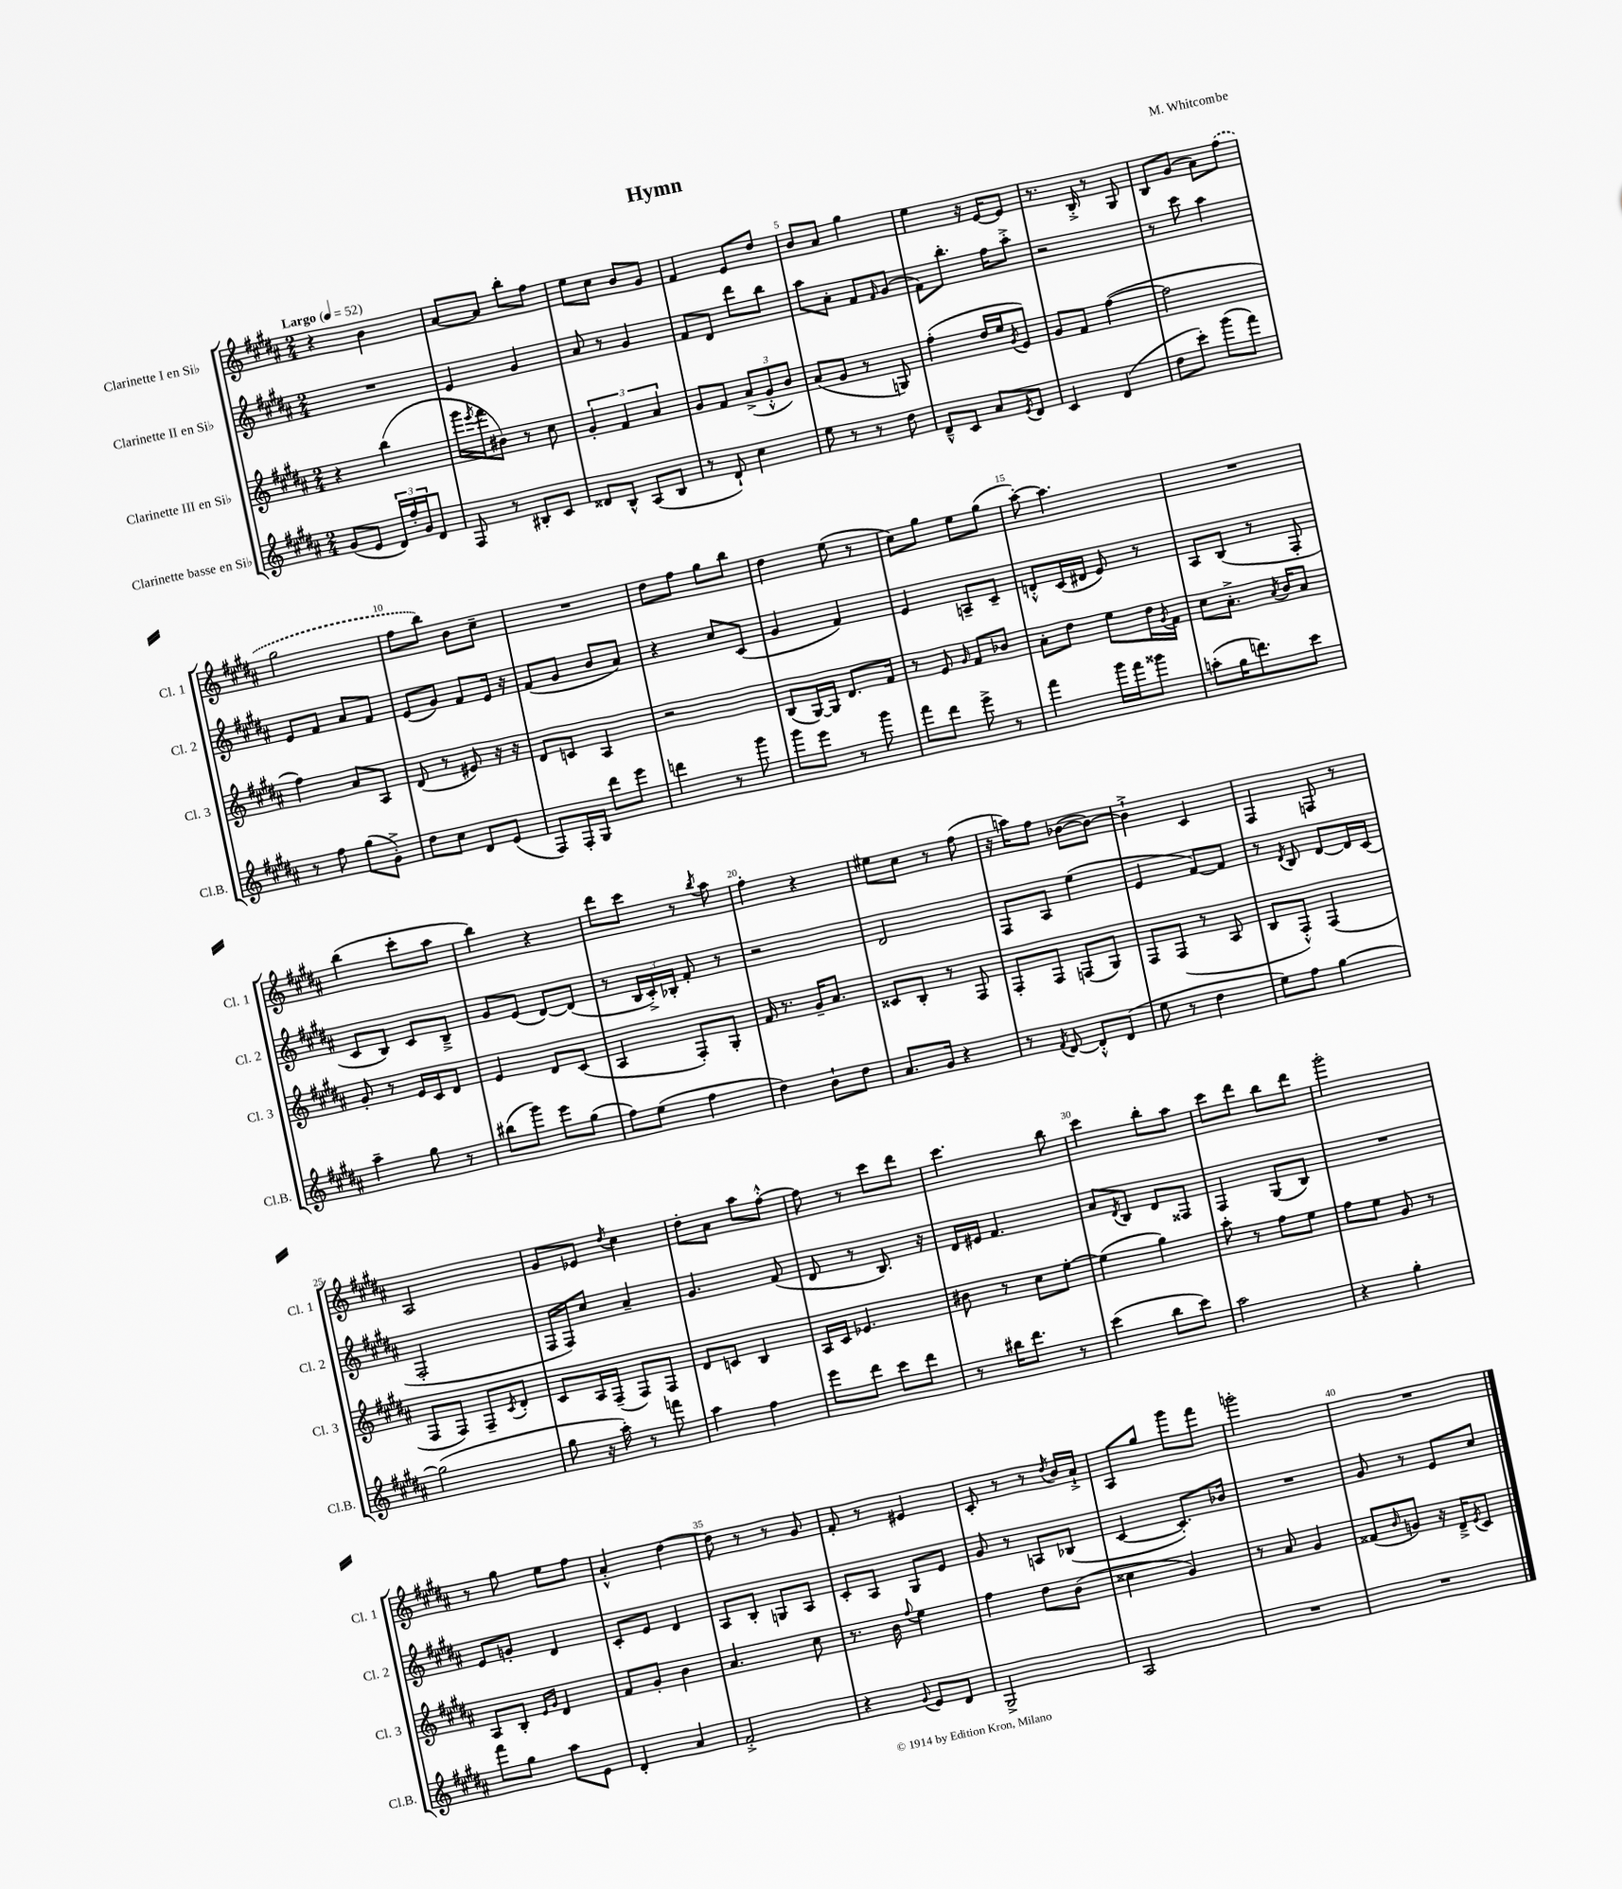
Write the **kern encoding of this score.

**kern	**kern	**kern	**kern
*part4	*part3	*part2	*part1
*staff4	*staff3	*staff2	*staff1
*I"Clarinette basse en Si♭	*I"Clarinette III en Si♭	*I"Clarinette II en Si♭	*I"Clarinette I en Si♭
*I'Cl.B.	*I'Cl. 3	*I'Cl. 2	*I'Cl. 1
*clefG2	*clefG2	*clefG2	*clefG2
*k[f#c#g#d#a#]	*k[f#c#g#d#a#]	*k[f#c#g#d#a#]	*k[f#c#g#d#a#]
*M2/4	*M2/4	*M2/4	*M2/4
*MM52	*MM52	*MM52	*MM52
=1	=1	=1	=1
!	!	!	!LO:TX:a:B:t=Largo
(8g#/L	4r	2r	4r
8e/J	.	.	.
24d#/LL)	(4bb\	.	4b\
24ff#'/	.	.	.
24g#/J	.	.	.
8d#/J	.	.	.
=2	=2	=2	=2
8F#/	16ggg#\LL	4e/	[8a#/L
.	8qeee/	.	.
.	16fff#\J	.	.
8r	8b#X\J)	.	8a#/J]
8B#X'/L	8r	4g#/	8bb'\L
8c#/J	8cc#\	.	8ff#\J
=3	=3	=3	=3
8d##X/L	6g#'/	8a#/	8ee\L
8B^^/J	.	8r	8cc#\J
.	6f#/	.	.
(8A#/L	.	4g#/	8b/L
.	6a#/	.	.
8B/J	.	.	8g#/J
=4	=4	=4	=4
8r	8g#/L	8f#/L	4f#/
8d#`/)	8f#/J	8d#/J	.
4cc#\	(12a#^/L	8ddd#\L	8e/L
.	12g#'^^/	.	.
.	.	8bb\J	8dd#/J
.	12b/J)	.	.
=5	=5	=5	=5
8ee\	(8a#/L	8aa#\L	8b/L
8r	8g#/J	8a#'\J	8a#/J
8r	8r	8f#/L	4gg#\
.	.	16qqf#/	.
8dd#\	8Gn/)	(8g#/J	.
=6	=6	=6	=6
8d#~^^/L	(4ff#'\	8f#\L)	4ee\
8c#/J	.	8.bb'\J	.
8a#/L	16dd#/LL	.	16r
.	16ee/J	16ff#\KL	[16e/KL
8qe/	8qg#/	.	.
8d#/J	8e/J)	8aa#'^\J	8e/J]
=7	=7	=7	=7
4c#/	8g#/L	2r	8.r
.	8f#/J	.	.
.	.	.	16B'^/
(4d#/	([4ff#\	.	8r
.	.	.	8G#/
=8	=8	=8	=8
8dd#\L	2ff#\]	8r	8B/L
8ccc#'\J)	.	8ccc#\	(8g#/J
(8ggg#\L	.	4aa#\	8a#\L)
8fff#\J)	.	.	(8ff#\J
!!LO:LB:g=z
=9	=9	=9	=9
8r	4ff#\)	8e/L	2gg#\
8ff#\	.	8f#/J	.
(8gg#\L	8a#/L	8a#/L	.
8g#'^\J)	8A#/J	8f#/J	.
=10	=10	=10	=10
8dd#\L	(8d#/	(8e/L	8ff#\L
8cc#\J	8r	8g#/J)	8bb\J)
8d#/L	8e#X/)	8f#/L	8b\L
(8e/J	16r	16e/Jk	8cc#~\J
.	16r	16r	.
=11	=11	=11	=11
8F#/L)	8d#/L	(8f#/L	2r
16F#'/L	8cn/J	8g#/J	.
16G#/JJ	.	.	.
8ddd#\L	4A#/	8b/L	.
8eee\J	.	8a#/J)	.
=12	=12	=12	=12
4dddn\	2r	4r	8dd#\L
.	.	.	8ff#\J
8r	.	8cc#/L	8gg#\L
8ggg#\	.	(8c#/J	8bb\J
=13	=13	=13	=13
8ggg#\L	(8B/L	4g#/	4dd#\
8eee\J	[16G#/L)	.	.
.	16G#/JJ]	.	.
8r	8.d#/L	4f#/)	(8ee\
8ggg#\	.	.	8r
.	16f#/Jk	.	.
=14	=14	=14	=14
8fff#\L	8r	4e/	8cc#\L)
8ddd#\J	8e/	.	8gg#\J
.	16qqg#/	.	.
8eee^\	8f#/L	8An~/L	8ee\L
8r	8b-X/J	8c#~/J	(8gg#\J
=15	=15	=15	=15
4fff#\	8a#'\L	8dn'^^/L	[8aa#'\)
.	8dd#\J	(16c#/L	4.aa#\]
.	.	16d#X/JJ	.
16ggg#\LL	8ee\L	8e/)	.
16fff#\J	.	.	.
8ggg##X\J	16dd#\L	8r	.
.	8qg#/	.	.
.	16f#\JJ	.	.
=16	=16	=16	=16
(8aan'\L	8cc#\L	8A#/L	2r
16gg#\K	8.a#'^\J	(8B/J	.
8.dddn\)	.	.	.
.	.	8r	.
.	8qa#/	.	.
.	16b/KL	.	.
8ccc#\J	8a#/J	8F#'/	.
!!LO:LB:g=z
=17	=17	=17	=17
4aa#~\	8g#'/	8c#/L	(4bb\
.	8r	8B/J)	.
8gg#\	16e/LL	8c#/L	8ccc#'\L
.	16c#/J	.	.
8r	8d#/J	8B~^/J	8aa#\J
=18	=18	=18	=18
(8bb#X\L	4e/	8g#/L	4bb\)
8ggg#\J)	.	(8e/J	.
8eee\L	8d#/L	[8d#/L)	4r
(8gg#\J	(8c#/J	(8d#/J]	.
=19	=19	=19	=19
8ff#\L)	4A#/	8r	8ddd#\L
(8ee\J	.	24B/LL	8ccc#\J
.	.	24c#'^/)	.
.	.	24B-X'/JJ	.
4ff#\	8F#'/L)	8f#'/	8r
.	.	.	8qbb/
.	8G#'/J	8r	8aa#\
=20	=20	=20	=20
4dd#\)	16f#/	2r	4ff#'\
.	8.r	.	.
8b`\L	16g#~/KL	.	4r
.	8.a#/J	.	.
8dd#\J	.	.	.
=21	=21	=21	=21
8.a#/L	8c##X/L	2d#/	8ee#X\L
.	8B'/J	.	8cc#\J
16g#/Jk	.	.	.
4r	8r	.	8r
.	8F#/	.	(8ff#\
=22	=22	=22	=22
8r	8F#'/L	8F#/L	16r
.	.	.	16aan\KL)
8qf#/	.	.	.
[8d#/	8F#/J	8A#/J	8ff#\J
8d#'^^/L]	(8Fn/L	(4ee\	([8b-X\L
(8d#/J	8G#/J)	.	8b-\J_)
=23	=23	=23	=23
8ee\	8F#/L	4e/	4b-`^\]
8r	(8F#/J	.	.
4dd#\	8r	[8f#/L)	4c#/
.	8A#/	8f#/J]	.
=24	=24	=24	=24
8ee\L)	8B/L	8r	4F#/
.	.	8qd#/	.
8ff#\J	8F#'^^/J)	8B/	.
[4gg#\	(4F#/	[8d#/L	8Fn/
.	.	16d#/L]	8r
.	.	(16c#/JJ	.
!!LO:LB:g=z
=25	=25	=25	=25
(2gg#\]	8F#/L	2F#'/	2A#/
.	8F#/J)	.	.
.	8F#~/L	.	.
.	8qc#/	.	.
.	8d#'/J	.	.
=26	=26	=26	=26
8gg#\	8c#/L	16F#/LL	8g#/L
.	.	16F#/J)	.
16r	16A#/L	8cc#/J	8e-X/J
16aa#'\)	(16F#~/JJ	.	.
.	.	.	8qdd#/
8r	8F#/L)	4a#~/	4cc#\
8fffn\	8F#/J	.	.
=27	=27	=27	=27
4aa#\	8d#/L	4.g#/	8dd#'\L
.	8cn/J	.	8a#\J
4ff#\	4B/	.	8aa#\L
.	.	(8f#/	[8ff#'^^\J
=28	=28	=28	=28
8eee\L	16A#/LL	8d#/	8ff#\]
.	16c#/JJ	.	.
8ddd#\J	4.e-X/	8r	8r
8ccc#\L	.	8.B/)	8ccc#\L
8ddd#\J	.	.	8ddd#\J
.	.	16r	.
=29	=29	=29	=29
8r	8b#X\	16d#/LL	4.ccc#\
.	.	16e#X/JJ	.
16bb#X\KL	8r	4.f#/	.
8.ddd#\J	.	.	.
.	8cc#\L	.	.
8r	[8ee'\J	.	8bb\
=30	=30	=30	=30
(4ccc#\	(4ee\]	8a#/L	4ccc#\
.	.	8qd#/	.
.	.	8B/J	.
8bb\L	4gg#\)	8d#/L	8bb'\L
8ccc#\J)	.	8F##X/J	8aa#\J
=31	=31	=31	=31
2aa#\	8aa#'\	4F#/	8ccc#\L
.	8r	.	8ddd#\J
.	8ff#\L	(8G#/L	8bb\L
.	8ee\J	8B/J)	8ddd#\J
=32	=32	=32	=32
4r	8ff#\L	2r	2ggg#'\
.	8ee\J	.	.
4gg#'\	8g#/	.	.
.	8r	.	.
!!LO:LB:g=z
=33	=33	=33	=33
8fff#\L	8A#/L	8e/L	8r
8gg#\J	8B'/J	8gn'/J	8gg#\
.	16qqe/LL	.	.
.	16qqg#/JJ	.	.
8aa#\L	4d#/	4d#/	8ee\L
8e\J	.	.	8ff#\J
=34	=34	=34	=34
4d#'/	8f#/L	8c#'/L	4a#'^^/
.	8g#'/J	8e/J	.
4a#/	4b\	4d#/	[4dd#\
=35	=35	=35	=35
2f#'^/	4.a#/	8A#/L	8dd#\]
.	.	8B'/J	8r
.	.	8Gn/L	8r
.	8cc#\	8A#/J	8g#/
=36	=36	=36	=36
4r	8.r	8c#'/L	8f#'/
.	.	8A#/J	8r
.	16b\	.	.
8qqg#/	8qqff#/	.	.
8e/L	4ee\	8G#/L	4e#X/
8d#/J	.	8e/J	.
=37	=37	=37	=37
2G#^/	4ff#\	8g#/	8c#'/
.	.	8r	8r
.	8dd#\L	8An/L	8r
.	.	.	8qdd#/
.	(8b\J	(8B-X/J	16b/LL
.	.	.	16a#`^/JJ
=38	=38	=38	=38
2A#/	4cc##X\	[4c#/	8A#/L
.	.	.	8gg#/J
.	4g#/)	8.c#'/L])	8ggg#\L
.	.	.	8fff#\J
.	.	16b-X/Jk	.
=39	=39	=39	=39
2r	8r	2r	2gggn'\
.	8a#/	.	.
.	4g#/	.	.
=40	=40	=40	=40
2r	(8f##X/L	8g#/	2r
.	16qqb/	.	.
.	8gn/J)	8r	.
.	16r	8e/L	.
.	16d#~^/KL	.	.
.	8qe/	.	.
.	8c#/J	8cc#/J	.
==	==	==	==
*-	*-	*-	*-
